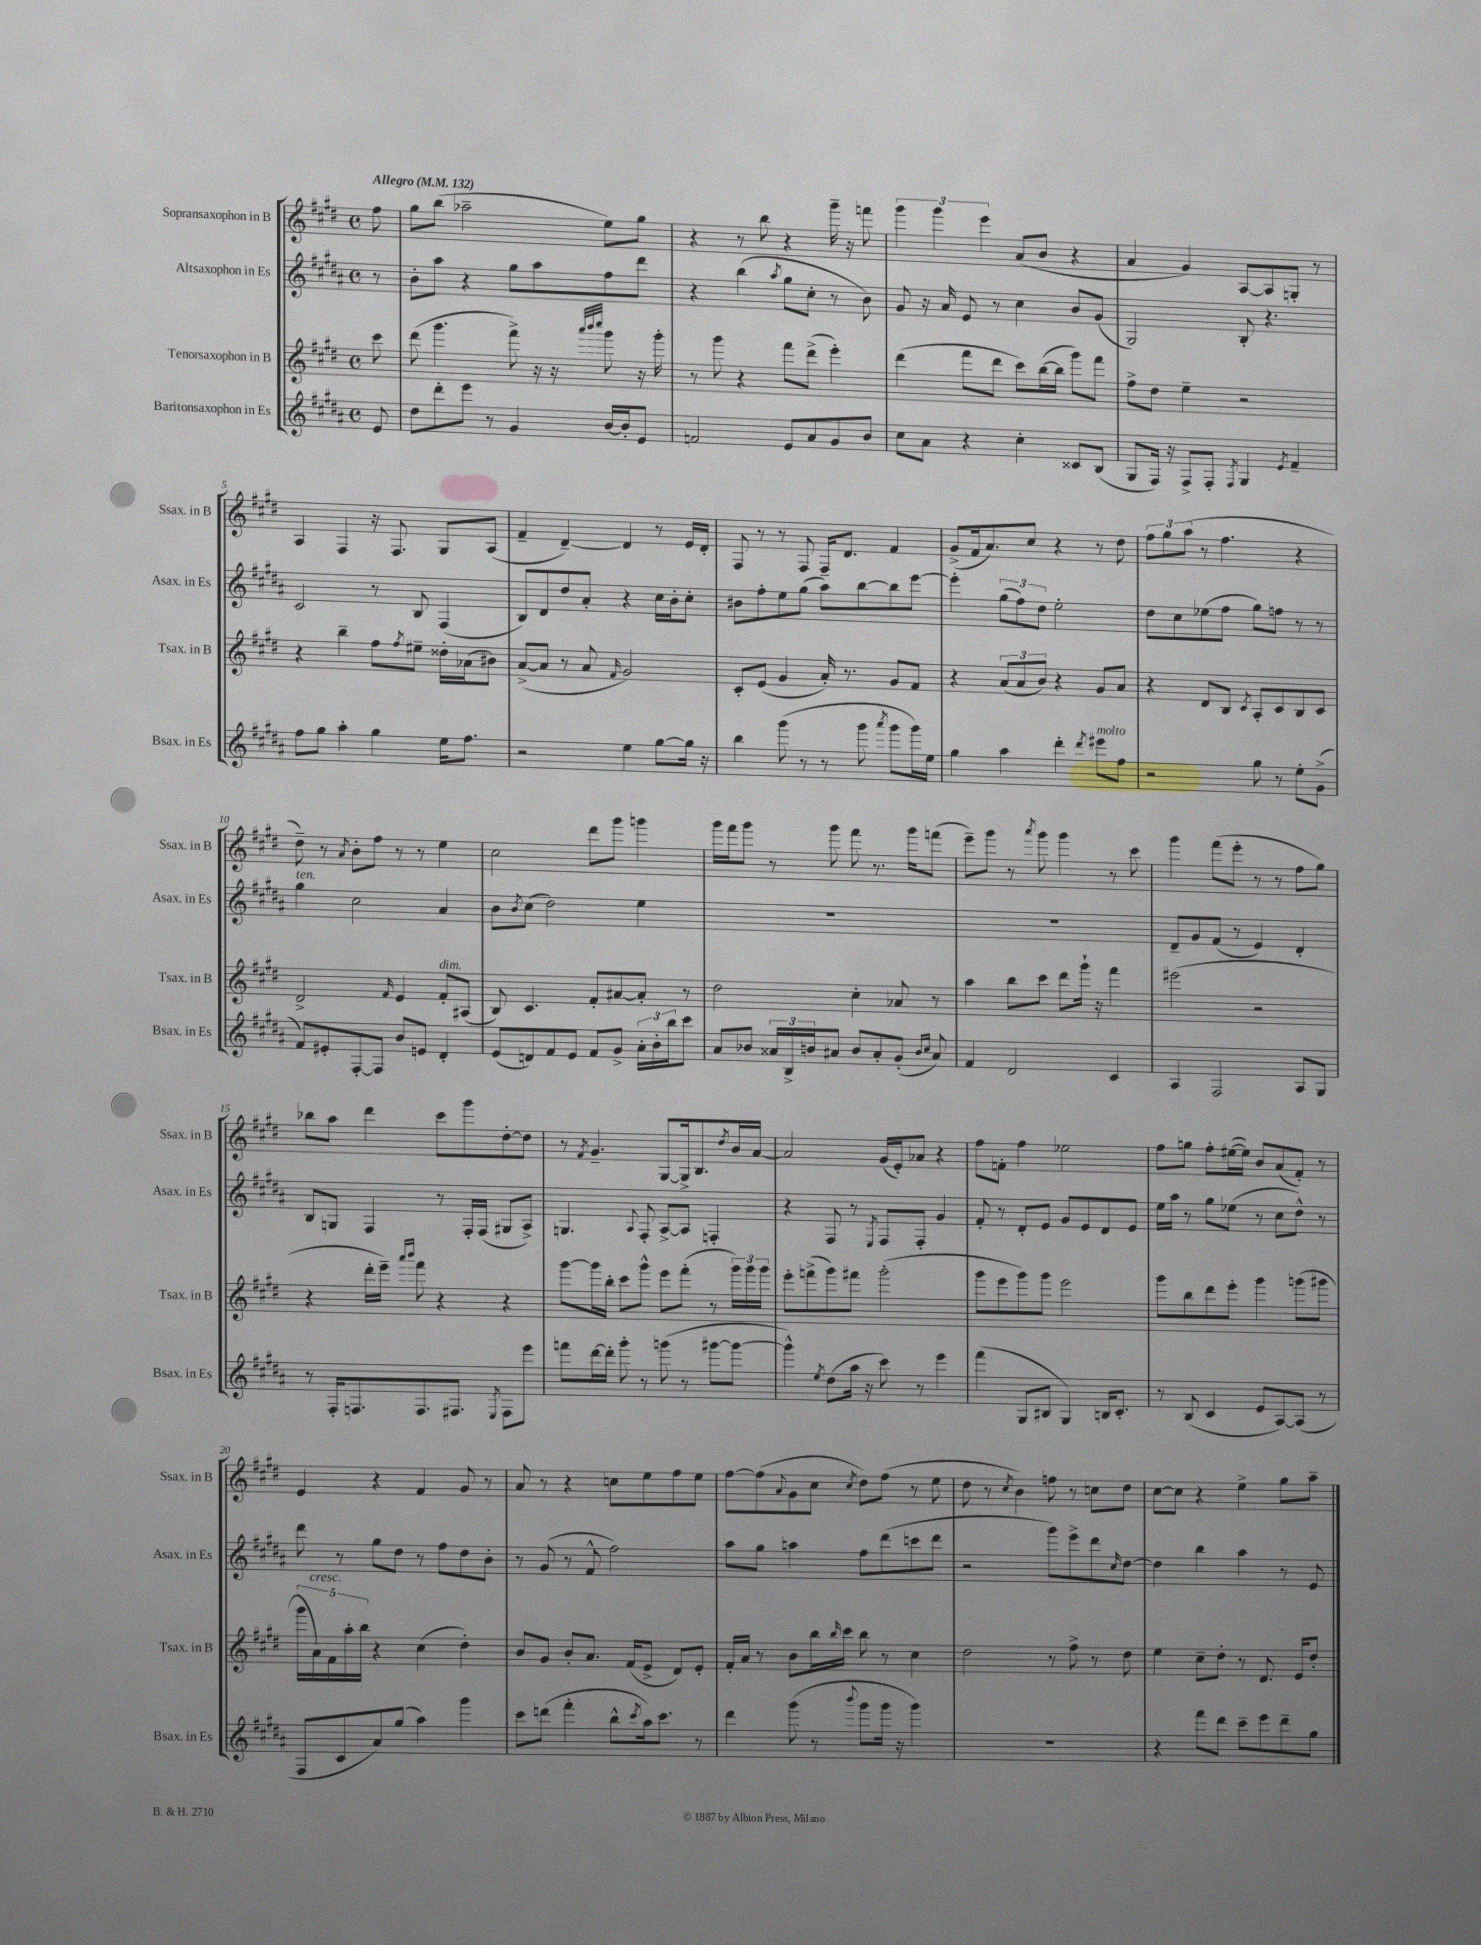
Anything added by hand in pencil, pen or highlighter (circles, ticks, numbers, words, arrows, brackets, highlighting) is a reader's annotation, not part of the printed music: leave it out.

**kern	**kern	**kern	**kern
*staff4	*staff3	*staff2	*staff1
*clefG2	*clefG2	*clefG2	*clefG2
*k[f#c#g#d#a#]	*k[f#c#g#d#]	*k[f#c#g#d#a#]	*k[f#c#g#d#]
*M4/4	*M4/4	*M4/4	*M4/4
*met(c)	*met(c)	*met(c)	*met(c)
*MM132	*MM132	*MM132	*MM132
8e	8ccc#	8r	8ff#
=	=	=	=
8dd#	(8ddd#	8b'	8gg#
8ddd#'	4.ggg#	8aa#	(8bb
8eee	.	4r	2aa-~
8r	.	.	.
4g#	8fff#^)	8gg#	.
.	16r	8aa#	.
.	16r	.	.
.	32qqaaa	.	.
.	32qqbbb	.	.
.	32qqcccc#	.	.
[16b	8ggg#	8ff#	8ee)
16b']	.	.	.
8e	16r	8ddd#	8gg#
.	16ggg#'	.	.
=	=	=	=
2f	8r	4r	4r
.	8ggg#	.	.
.	4r	(4bb	8r
.	.	.	8bb
.	.	8qaa#	.
8e	8fff#	8gg#	4r
8a#	(8ddd#^	8cc#'	.
8g#	4eee')	8r	16ggg#~
.	.	.	16r
8b	.	8b)	8fff
=	=	=	=
8cc#	(4ddd#	8g#	6ggg#
8a#	.	16r	.
.	.	.	6ggg#
.	.	16a#	.
4r	8fff#	8e	.
.	.	.	6eee
.	8ddd#	8r	.
4cc#'	8ccc#)	4cc#	(8a
.	([16bb	.	8b
.	16bb]	.	.
8c##	8ggg#)	8b	4r
(8B	8fff#	(8g#	.
=	=	=	=
8G#	8ff#^	2G#)	4a
16F#)	8dd#	.	.
16r	.	.	.
8F#^	4ee~	.	4g#)
8F#'	.	.	.
8qF#	.	.	.
4G#	2r	8B'	[8A
.	.	4.r	8A]
8qe	.	.	.
4f#~	.	.	8G'
.	.	.	8r
=	=	=	=
8ff#	4r	2c#	4A
8gg#	.	.	.
4aa#'	4bb~	.	4F#
4gg#	8ff#	8r	16r
.	.	.	8.F#
.	8qff#	.	.
.	8ee#~	8B	.
16ee	16dd##'	(4F#	8G#
8.ff#	(16a-	.	.
.	8b#)	.	(8A
=	=	=	=
2r	([8a^	8B)	4f#~
.	8a]	8d#	.
.	8r	8dd#	[4d#~)
.	8a	8a#'	.
.	16qqf#	.	.
4ee	2g#)	4r	4d#]
[8gg#	.	16cc#	8r
.	.	16b'	.
16gg#]	.	8cc#'	16e
16r	.	.	16d#'
=	=	=	=
4bb	8c#'	8b#	8F#
.	(8e	8ff#'	8r
(8ggg#	4g#	8ee	8r
8r	.	(8gg#	8F#
8r	16a')	8aa#)	16F#~
.	8.r	.	8.d#
8ggg#	.	[8bb	.
8qaaa#	.	.	.
8ggg#	8g#	8bb]	4f#
16ggg#)	8f#	[8eee	.
16ee	.	.	.
=	=	=	=
4gg#	4r	4eee']	(8g#^
.	.	.	16f#
.	.	.	8.a)
4aa#	(12a	(12gg#	.
.	12a	12ff#)	.
.	.	.	8cc#
.	12b)	12dd#	.
4ddd#'	4r	2ee'	4r
8qddd#	.	.	.
8eee#	8g#	.	8r
8ff#	8a	.	8dd#
=	=	=	=
2r	4r	8dd#	12ff#
.	.	.	12gg#
.	.	8cc#	.
.	.	.	(12aa
.	8d#	(8ee-	8r
.	8B	8ff#	4.ff#
.	8qc#	.	.
8gg#	8A'	8gg#)	.
8r	8c#	8ff	.
8ee'	8B	8r	4r
(8g#^	8c#	8r	.
=	=	=	=
8f#)	2d#^	4gg#	8dd#~)
8e#'	.	.	8r
.	.	.	8qa
[8F#'	.	2cc#	8b'
8F#]	.	.	8ff#
.	16qqf#	.	.
8b	4e	.	8r
8e	.	.	8r
4d#'	8f#'	4a#	4ee
.	(8A#	.	.
=	=	=	=
(8e	8B)	8b	2cc#
.	.	8qb	.
8d)	4.c#	(8cc#	.
8f#	.	2dd#)	.
8e	.	.	.
8f#	8f#'	.	8ddd#
8g#^	[8a#	.	8ggg#
24a#'	8a#']	4ee	4ggg
24b'	.	.	.
24bb	.	.	.
8ccc#	8r	.	.
=	=	=	=
8a#	2dd#	1r	16ggg#
.	.	.	16fff#
8b-	.	.	8ggg#
24a##	.	.	8r
24B^	.	.	.
24b	.	.	.
8a#	.	.	8ggg#
8b	4cc#'	.	8fff#
8a#'	.	.	8.r
(8g#'	8a-	.	.
.	.	.	16ggg#
16qqb	.	.	.
16qqcc#	.	.	.
8a#)	8r	.	(8fff
=	=	=	=
4f#	4aa	1r	8eee~)
.	.	.	8ggg#
2d#	8bb	.	8r
.	.	.	8qaaa
.	8ccc#	.	8ggg#
.	8ddd#	.	4ggg#
.	16ggg#`	.	.
.	16r	.	.
4c#	4fff#	.	8r
.	.	.	8ccc#
=	=	=	=
4A#	(2eee#	8d#~	4ggg#
.	.	8g#	.
2F#	.	(8f#	(8fff#
.	.	8r	8eee'
.	2r	4e)	8r
.	.	.	8r
8A#	.	4d#'	8ff#
8G#	.	.	8gg#)
=	=	=	=
8r	4r	8B	8bb-
16F#'	.	8G	8aa
8.F	.	.	.
.	16ddd#'	4F#	4ddd#
.	16eee~)	.	.
.	16qqaaa	.	.
.	16qqbbb	.	.
8.F	8fff#	.	.
.	4r	8r	8ccc#
8.F#	.	.	.
.	.	16F#'	8ggg#
.	.	(16F#	.
8qE	.	.	.
8F#	4r	8G#	[8dd#'
8eee	.	8A#^)	8dd#]
=	=	=	=
8fff	[8ggg#	4.G	8r
.	.	.	8qf#
[16ddd#	16ggg#]	.	4.g#~
16ddd#']	16bb'	.	.
8ggg#'	8ccc#	.	.
.	.	8qqA#	.
8r	8ggg#^^	8F#'	.
(8ggg	8eee	[8A#^	[8G#
8r	(8fff#'	8A#]	16G#^]
.	.	.	8.B
[8ggg#	8r	4F'	.
.	.	.	8qdd#
8ggg#_	24ggg#)	.	16b
.	24ggg#	.	.
.	.	.	[16a
.	24ggg#	.	.
=	=	=	=
4ggg#^^])	8eee'	4r	2a]
.	(8fff^	.	.
8qee	.	.	.
(8dd#	8ggg#)	8F#	.
16aa#	8fff#	8r	.
16r	.	.	.
.	.	8qE	.
8ccc#)	(2ggg#'	8F#	(16g#
.	.	.	16e')
8r	.	8F#'	8a-
4eee	.	4g#	4r
=	=	=	=
(4fff#	8ggg#	8f#'	8ff#
.	8eee	8r	8f'
8G#	8ggg#)	8d#'	4ff#
8B#	8ggg#	8e	.
4G#)	2eee	8g#	2ee-
.	.	8e	.
16B	.	8d#	.
8.c#'	.	.	.
.	.	8e	.
=	=	=	=
8r	8ggg#	16ee	8ff#
.	.	16aa#	.
(8B	8bb	8r	8gg
4c#	8ddd#	8gg#	8ff#'
.	8eee'	(8ee-	([16ee#
.	.	.	16ee#])
8e	4ggg#	8r	8b
[8A#)	.	8cc#	(8a
(8A#]	(8ggg	8dd#^^)	8f#')
8r	8ggg#	8r	8r
=	=	=	=
8F#	20ggg#	8ddd#	4e
.	20a)	.	.
.	20f#	.	.
8c#	.	8r	.
.	20aa'	.	.
.	20bb	.	.
8a#)	4r	8gg#	4r
(8gg#	.	8dd#	.
4aa#)	(4cc#	8r	4f#
.	.	8ff#	.
4ggg#	4dd#')	8dd#	8g#
.	.	8b'	8r
=	=	=	=
8ccc#	8b	8r	8a
(8ddd	8g#	(8g#	8r
4fff#'	8b'	8r	4r
.	8.a	8f#^^	.
8bb^^	.	2ff#)	8cc
.	(16f#	.	.
8qccc#	.	.	.
16aa#)	8e^	.	8ee
8.ccc#	.	.	.
.	8d#)	.	8ff#
8r	8e'	.	8ee
=	=	=	=
4ddd#	16f#'	8aa#	[8ff#
.	16a	.	.
.	8r	8gg#	(8ff#]
.	.	.	8qqa
(8ggg#	8b	4aa	8g#
8r	16bb	.	8cc#
.	16qqbb	.	.
.	16ccc#	.	.
8qqbbb	.	.	8qcc#
8ggg#	8bb	8ff#	8dd#)
16ggg#	8r	(8ddd#	(8ff#
16r	.	.	.
4ggg#)	4cc#	8ccc	8r
.	.	8ddd#	8ee
=	=	=	=
1r	2dd#	2r	8dd#
.	.	.	8r
.	.	.	8qcc#
.	.	.	4b)
.	8r	8ggg#)	8ff
.	8ff#^	8eee^	8r
.	8r	8ddd#	8cc
.	.	16qqcc#	.
.	8dd#	[8dd#	8dd#
=	=	=	=
4r	4ee	4dd#]	[8cc#
.	.	.	8cc#]
8fff#	8cc#~	4bb	4r
8ddd#	8dd#'	.	.
8ccc#~	8r	4aa#	4ee^
8eee	8.d#	.	.
8ddd#~	.	8r	8gg#
.	16e	.	.
8gg#	8dd#'	8e	8aa~
==	==	==	==
*-	*-	*-	*-
